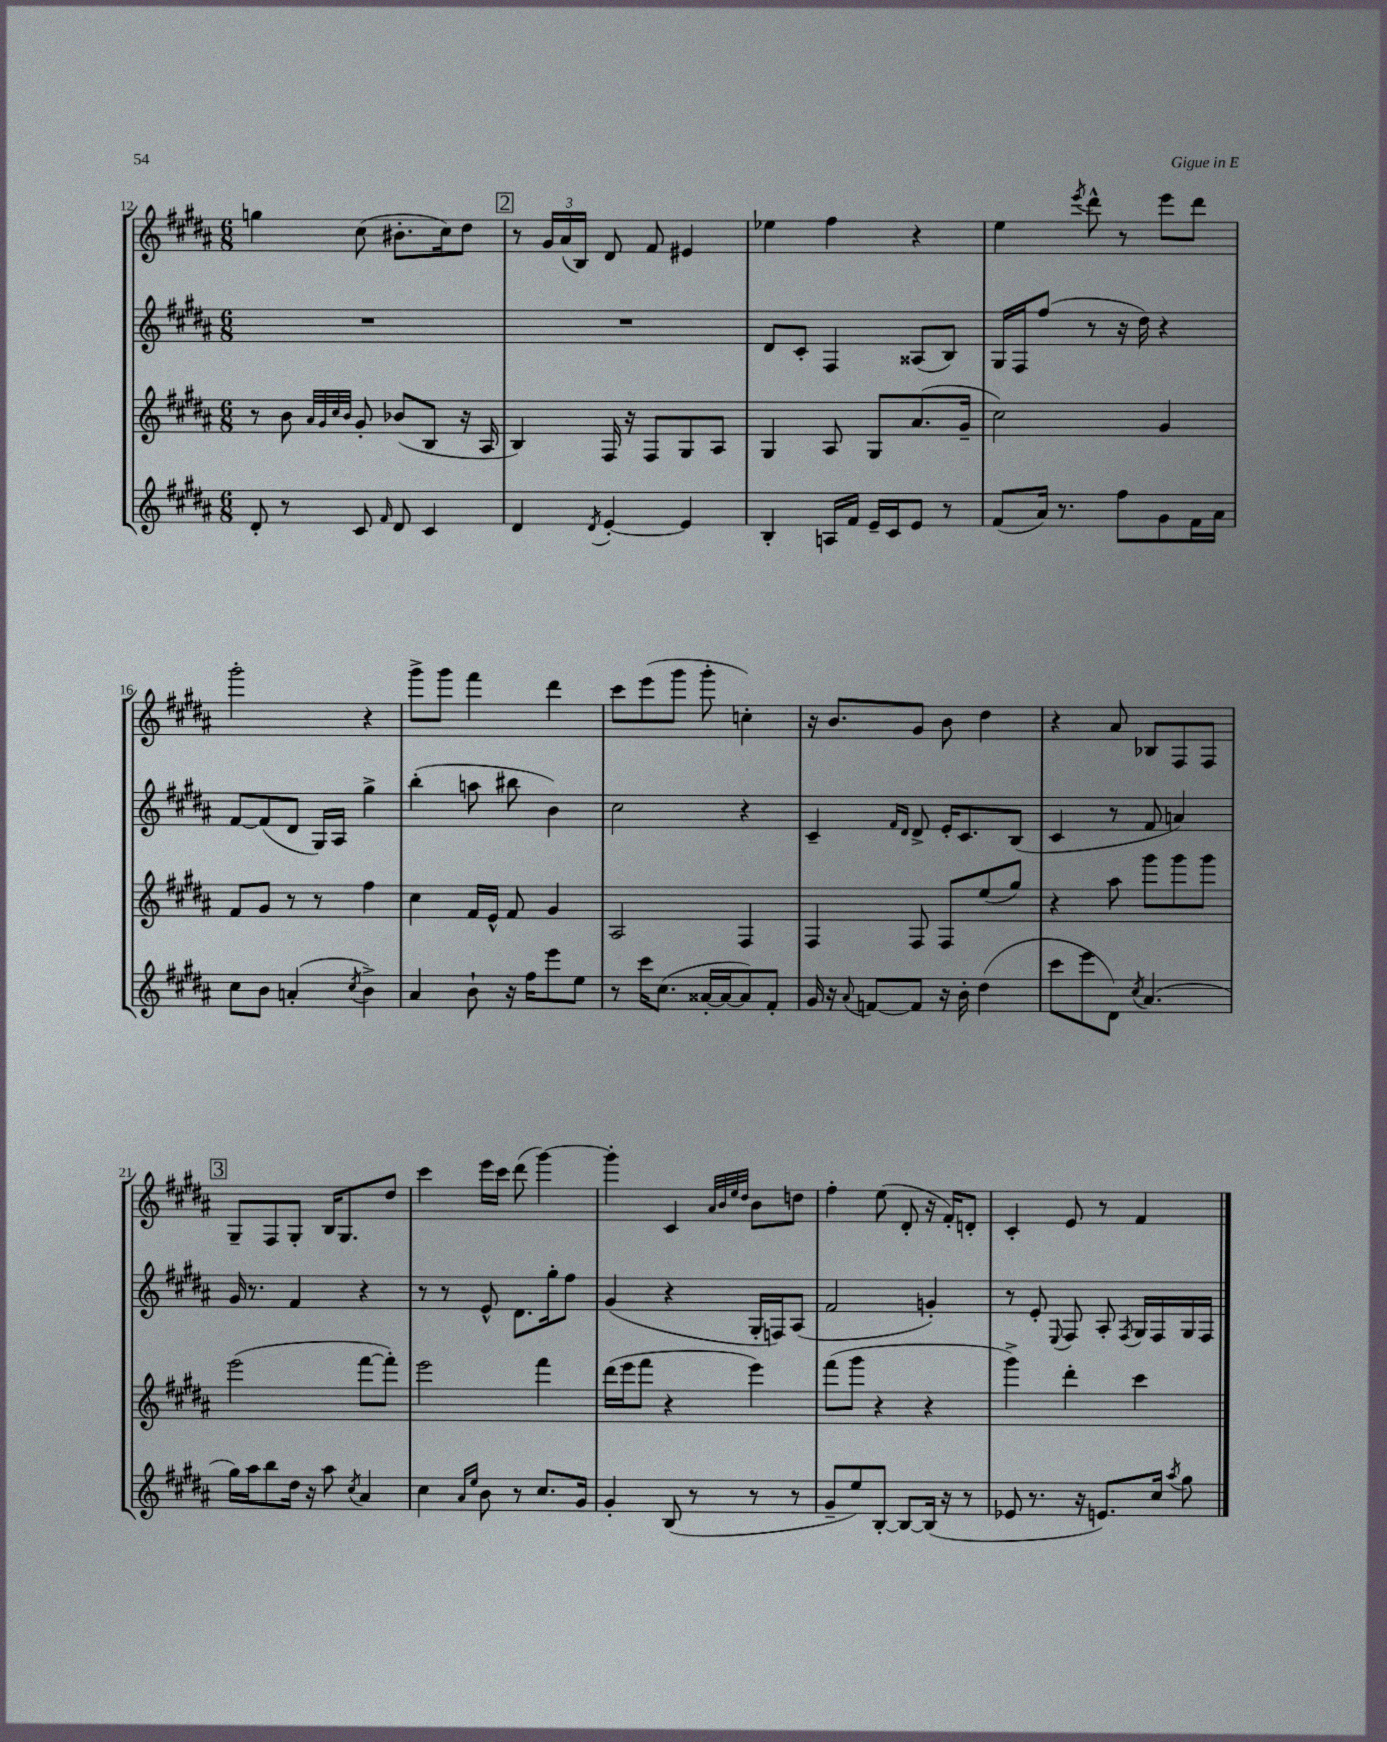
<<
\new StaffGroup <<
\new Staff = "s0" {
    \clef treble \key b \major \numericTimeSignature \time 6/8
    \autoBeamOff g''4 cis''8( bis'8.[-. cis''16) dis''8] |
    \mark \markup { \box "2" } r8 \tuplet 3/2 { gis'16[ ais'16( b16]) } dis'8 fis'8 eis'4 |
    ees''4 fis''4 r4 |
    e''4 \acciaccatura { e'''8 } dis'''8-^ r8 e'''8[ dis'''8] |
    gis'''2-. r4 |
    gis'''8[-> gis'''8] fis'''4 dis'''4 |
    cis'''8[ e'''8( gis'''8] gis'''8-. c''4-.) |
    r16 b'8.[ gis'8] b'8 dis''4 |
    r4 ais'8 bes8[ fis8 fis8] |
    \mark \markup { \box "3" } gis8[-- fis8 gis8]-. b16[ gis8. dis''8] |
    cis'''4 e'''16[ cis'''16] dis'''8( gis'''4~) |
    gis'''4-. cis'4 \grace { ais'32[ b'32 e''32 dis''32] } b'8[ d''8] |
    fis''4-. e''8( dis'8-. r16 fis'16[-.) d'8]-. |
    cis'4-. e'8 r8 fis'4 \bar "|." |
}
\new Staff = "s1" {
    \clef treble \key b \major \numericTimeSignature \time 6/8
    \autoBeamOff R2. |
    \mark \markup { \box "2" } R2. |
    dis'8[ cis'8]-. fis4 aisis8[( b8]) |
    gis16[ fis16 fis''8]( r8 r16 dis''16) r4 |
    fis'8[~ fis'8( dis'8] gis16[) ais16] gis''4-> |
    b''4-.( a''8 bis''8 b'4) |
    cis''2 r4 |
    cis'4-- \grace { fis'16[ dis'16] } dis'8-> e'16[-. cis'8. b8]( |
    cis'4 r8 fis'8 a'4) |
    \mark \markup { \box "3" } gis'16 r8. fis'4 r4 |
    r8 r8 e'8-^ dis'8.[ gis''16-. fis''8] |
    gis'4( r4 gis16[-. f16) ais8]( |
    fis'2 g'4-.) |
    r8 e'8-. \appoggiatura { e8 } fis8 ais8-. \acciaccatura { fis8 } gis16[ fis16 gis16 fis16] \bar "|." |
}
\new Staff = "s2" {
    \clef treble \key b \major \numericTimeSignature \time 6/8
    \autoBeamOff r8 b'8 \grace { ais'32[ gis'32 cis''32 b'32] } gis'8-. bes'8[( b8] r16 ais16 |
    \mark \markup { \box "2" } b4) fis16 r16 fis8[ gis8 ais8] |
    gis4 ais8 gis8[ ais'8.( gis'16]-- |
    cis''2) gis'4 |
    fis'8[ gis'8] r8 r8 fis''4 |
    cis''4 fis'16[ e'16]-^ fis'8 gis'4 |
    ais2 fis4 |
    fis4 fis8 fis8[ e''8( gis''8]) |
    r4 ais''8 gis'''8[ gis'''8 gis'''8] |
    \mark \markup { \box "3" } e'''2( fis'''8[~ fis'''8]-.) |
    e'''2 fis'''4 |
    dis'''16[( e'''16 fis'''8] r4 e'''4) |
    fis'''8[( gis'''8] r4 r4 |
    gis'''4->) dis'''4-. cis'''4 \bar "|." |
}
\new Staff = "s3" {
    \clef treble \key b \major \numericTimeSignature \time 6/8
    \autoBeamOff dis'8-. r8 cis'8 \grace { fis'16 } dis'8 cis'4 |
    \mark \markup { \box "2" } dis'4 \acciaccatura { dis'8 } e'4~-. e'4 |
    b4-. a16[ fis'16] e'16[-- cis'16 e'8] r8 |
    fis'8[( ais'16]) r8. fis''8[ gis'8 fis'16 ais'16] |
    cis''8[ b'8] a'4-.( \acciaccatura { cis''8 } b'4->) |
    ais'4 b'8-! r16 fis''16[ e'''8 e''8] |
    r8 cis'''16[ cis''8.]( aisis'16[~-. aisis'16~ aisis'8) fis'8]-. |
    gis'16 r16 \appoggiatura { ais'8 } f'8[~ f'8] r16 b'16-. dis''4( |
    cis'''8[ e'''8 dis'8]) \acciaccatura { cis''8 } ais'4.( |
    \mark \markup { \box "3" } gis''16[) ais''16 b''8 dis''16] r16 ais''8 \acciaccatura { cis''8 } ais'4 |
    cis''4 \grace { ais'16[ e''16] } b'8 r8 cis''8.[ gis'16] |
    gis'4-. b8( r8 r8 r8 |
    gis'8[-- e''8) b8]~-. b8[~ b16]( r16 r8 |
    ees'8 r8. r16 e'8.[) cis''16] \acciaccatura { ais''8 } gis''8 \bar "|." |
}
>>
>>
\layout { \context { \Score currentBarNumber = #12 } }
